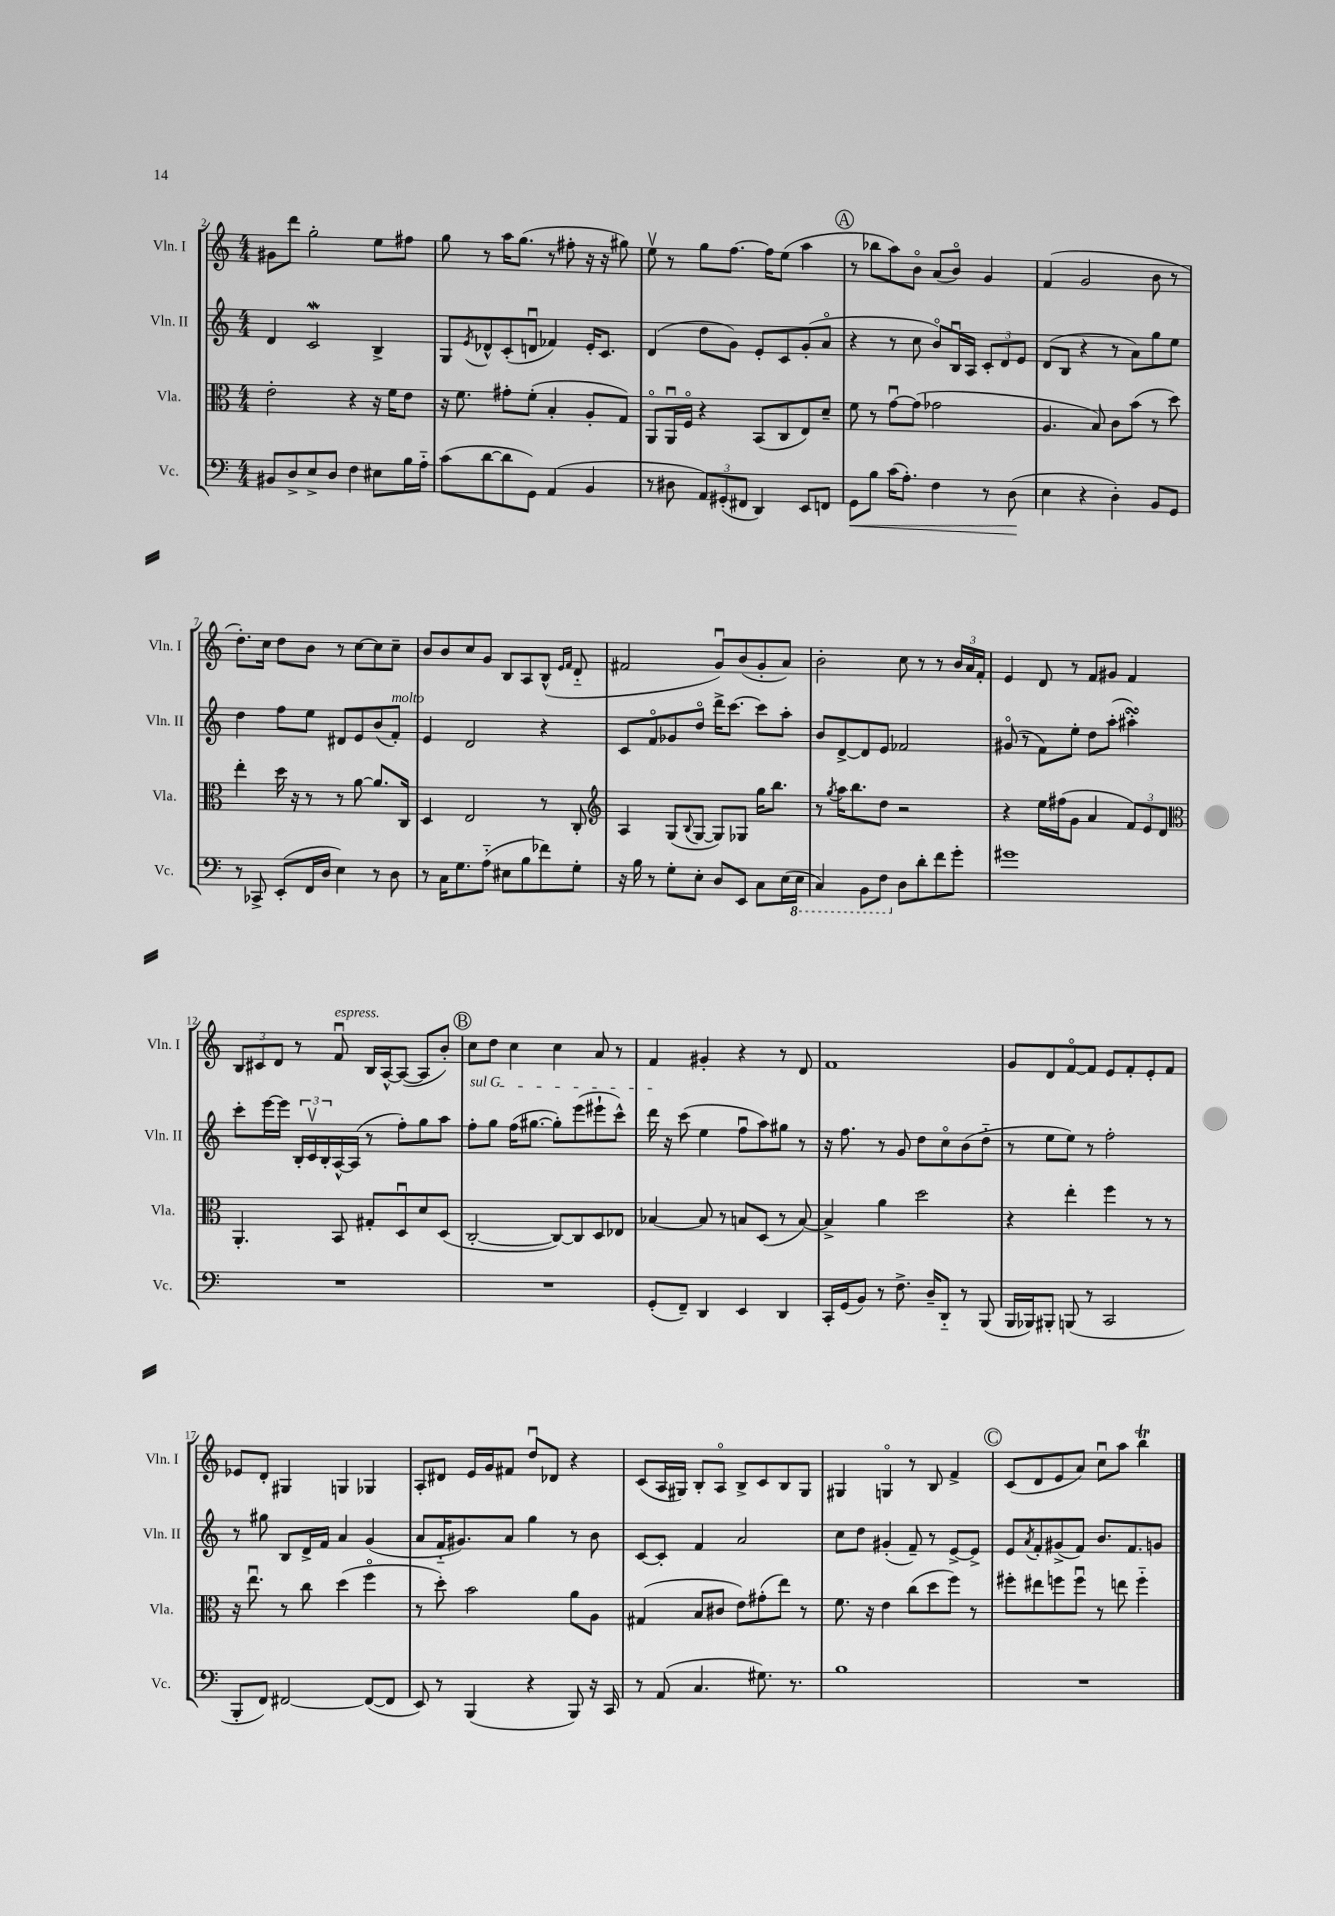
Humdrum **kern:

**kern	**kern	**kern	**kern
*staff4	*staff3	*staff2	*staff1
*clefF4	*clefC3	*clefG2	*clefG2
*k[]	*k[]	*k[]	*k[]
*M4/4	*M4/4	*M4/4	*M4/4
8BB#	2e'	4d	8g#
8D^	.	.	8ddd
8E^	.	2c	2gg'
8D	.	.	.
4F	4r	.	.
8E#	16r	4B^	8ee
.	16f	.	.
16B	8e	.	8ff#
16A'~	.	.	.
=	=	=	=
(8c	16r	8G	8gg
.	8.f	.	.
.	.	8qe	.
[8d	.	8d-^^	8r
8d]	8g#'	(8c'	16aa
.	.	.	(8.gg
8GG)	(8f'	8du	.
(4AA	4B'	4f-)	8r
.	.	.	8ff#'
4BB	8A'	16e'	16r
.	.	8.c	16r
.	8G)	.	8gg#)
=	=	=	=
8r	8AAo	(4d	8eev
8D#	16AAu	.	8r
.	16Fo	.	.
12AA)	4r	8dd	8gg
(12GG#'	.	.	.
.	.	8g)	[8.ff
12FF#	.	.	.
4DD)	(8BB	8e'	.
.	.	.	16ff]
.	8C	8c	(8ee
8EE	8E)	(8g'	4aa
8FF	8d~	8ao	.
=	=	=	=
8GG	8f	4r	8r
8B	8r	.	8bb-
(16c	[8gu	8r	8aa)
8.A')	.	.	.
.	(8g]	8cc	8bo
4F	2g-	8bo)	(8a
.	.	16Bu	8bo)
.	.	16A	.
8r	.	12c'	4g
.	.	12d	.
(8D	.	.	.
.	.	12e	.
=	=	=	=
4E	4.A	(8d	(4f
.	.	8B	.
4r	.	4r	2g
.	8B)	.	.
4D')	8c	8r	.
.	(8b	8a)	.
8BB	8r	8gg	8b
8GG	8dd)	8ee	8r
=	=	=	=
8r	4ee'	4dd	8.dd')
8CC-^	.	.	.
.	.	.	16cc
(8EE'	16dd	8ff	8dd
.	16r	.	.
16FF	8r	8ee	8b
16D	.	.	.
4E)	8r	8d#	8r
.	[8a	8e	[8cc
8r	8.a]	(8b	8cc]
8D	.	8f')	8cc~
.	16C	.	.
=	=	=	=
8r	4D	4e	8b
16C	.	.	8b
8.G	.	.	.
.	2E	2d	8cc
(8A'~	.	.	8g
8E#	.	.	8B
8B	.	.	8A
8f-)	8r	4r	(8B^^
.	.	.	16qqe
.	.	.	16qqf
8G'	8C'	.	8d'~
=	=	=	=
*	*clefG2	*	*
16r	4A	8c	2f#
16B	.	.	.
8r	.	8fo	.
8G'	(8G	8g-	.
.	8qqB	.	.
8E'	[8G	8ddo	.
8D	8G])	16ddd^	8gu)
.	.	[8.ccc	.
8EE	8G-	.	(8b
8C	16gg	8ccc]	8g'
.	8.bb	.	.
(16E	.	8aa'	8a)
16EE	.	.	.
=	=	=	=
4CC)	8r	8b	2b'
.	8qgg	.	.
.	16aa	[8d^	.
.	8.bb	.	.
8BBB	.	8d]	.
8FF	8dd	8e	.
8D	2r	2f-	8cc
8d'	.	.	8r
8f	.	.	8r
8g'	.	.	24b
.	.	.	24a
.	.	.	24f'
=	=	=	=
1g#	4r	(8g#o	4e
.	.	8r	.
.	16ee	8f)	8d
.	(16ff#	.	.
.	8g	8ee'	8r
.	4a	8dd	8f
.	.	(8aa'	8g#
.	12f)	4aa#')	4f
.	12e	.	.
.	12d	.	.
=	=	=	=
*	*clefC3	*	*
1r	4.AA'	8ccc'	12B
.	.	.	12c#
.	.	[16eee	.
.	.	.	12d
.	.	16eee]	.
.	.	24B'	8r
.	.	24cv	.
.	.	24B'	.
.	8BB	[16A^^	8fu
.	.	(16A]	.
.	8G#'	8r	16B
.	.	.	[16A^^
.	8Du	8ff')	(8A_
.	8d	8gg	8A]
.	(8D	8aa	8b')
=	=	=	=
1r	[2C'	8ff'	8cc
.	.	8gg	8dd
.	.	(16ff	4cc
.	.	[8.gg#	.
.	8C_)	8gg#'])	4cc
.	8C]	(8eee	.
.	8D	8eee#`	8a
.	8E-	8ccc^^)	8r
=	=	=	=
(8GG'	[4B-	16ddd	4f
.	.	16r	.
8FF~)	.	(8ccc	.
4DD	8B-]	4ee	4g#'
.	8r	.	.
4EE	8B	8ffu	4r
.	(8D	8aa)	.
4DD	8r	8gg#	8r
.	[8B)	8r	8d
=	=	=	=
16CC'	4B^]	16r	1f
(16GG	.	8.ff	.
8BB)	.	.	.
8r	4a	8r	.
8.F^	.	8g	.
.	2dd	8dd	.
16D~	.	.	.
8DD'~	.	8cco	.
8r	.	(8b	.
(8BBB	.	8dd'~	.
=	=	=	=
16BBB	4r	8r	8g
16BBB-)	.	.	.
8BBB#'	.	8ee	8d
(8BBB	4ee'	8ee)	[8fo
8r	.	8r	8f]
2CC	4ff	2ff'	8e
.	.	.	8f'
.	8r	.	8e'
.	8r	.	8f
=	=	=	=
8BBB'	16r	8r	8e-
.	8.eeu	.	.
8FF)	.	8gg#	8d'
[2FF#	8r	8B	4G#
.	8cc	16d^	.
.	.	16f	.
.	(4dd	4a	4G
(8FF#_	4ffo	(4g	4G-
8FF#]	.	.	.
=	=	=	=
8EE)	8r	8a	8A'
8r	8dd')	16f'~	8d#
.	.	8.g#)	.
(4BBB	2b	.	16e
.	.	.	16g
.	.	8a	8f#
4r	.	4gg	8ddu
.	.	.	8d-
8BBB)	8a	8r	4r
16r	8A	8b	.
16CC	.	.	.
=	=	=	=
8r	(4G#	[8c	(8c
(8AA	.	8c']	16A
.	.	.	16G#)
4.C	8B	4f	8B'
.	8c#	.	8Ao
.	8e)	2a	8B^
8.G#)	(8g#'	.	8c
.	8ee)	.	8B
8.r	.	.	.
.	8r	.	8G#
=	=	=	=
1B	8.f	8cc	4G#
.	.	8dd	.
.	16r	.	.
.	4e	(4g#'	4Go
.	(8cc	8f~)	8r
.	8dd	8r	8B
.	8ff)	[8e^	4f^
.	8r	8e^]	.
=	=	=	=
1r	8ff#'	8e	(8c
.	.	8qa	.
.	8ee#	8f'	8d
.	8ff	(8g#^	8e
.	8ffu	8f)	8a)
.	8r	8.b	8ccu
.	8ee	.	8aa
.	.	8.f	.
.	4ff'~	.	4bb
.	.	8g	.
==	==	==	==
*-	*-	*-	*-
